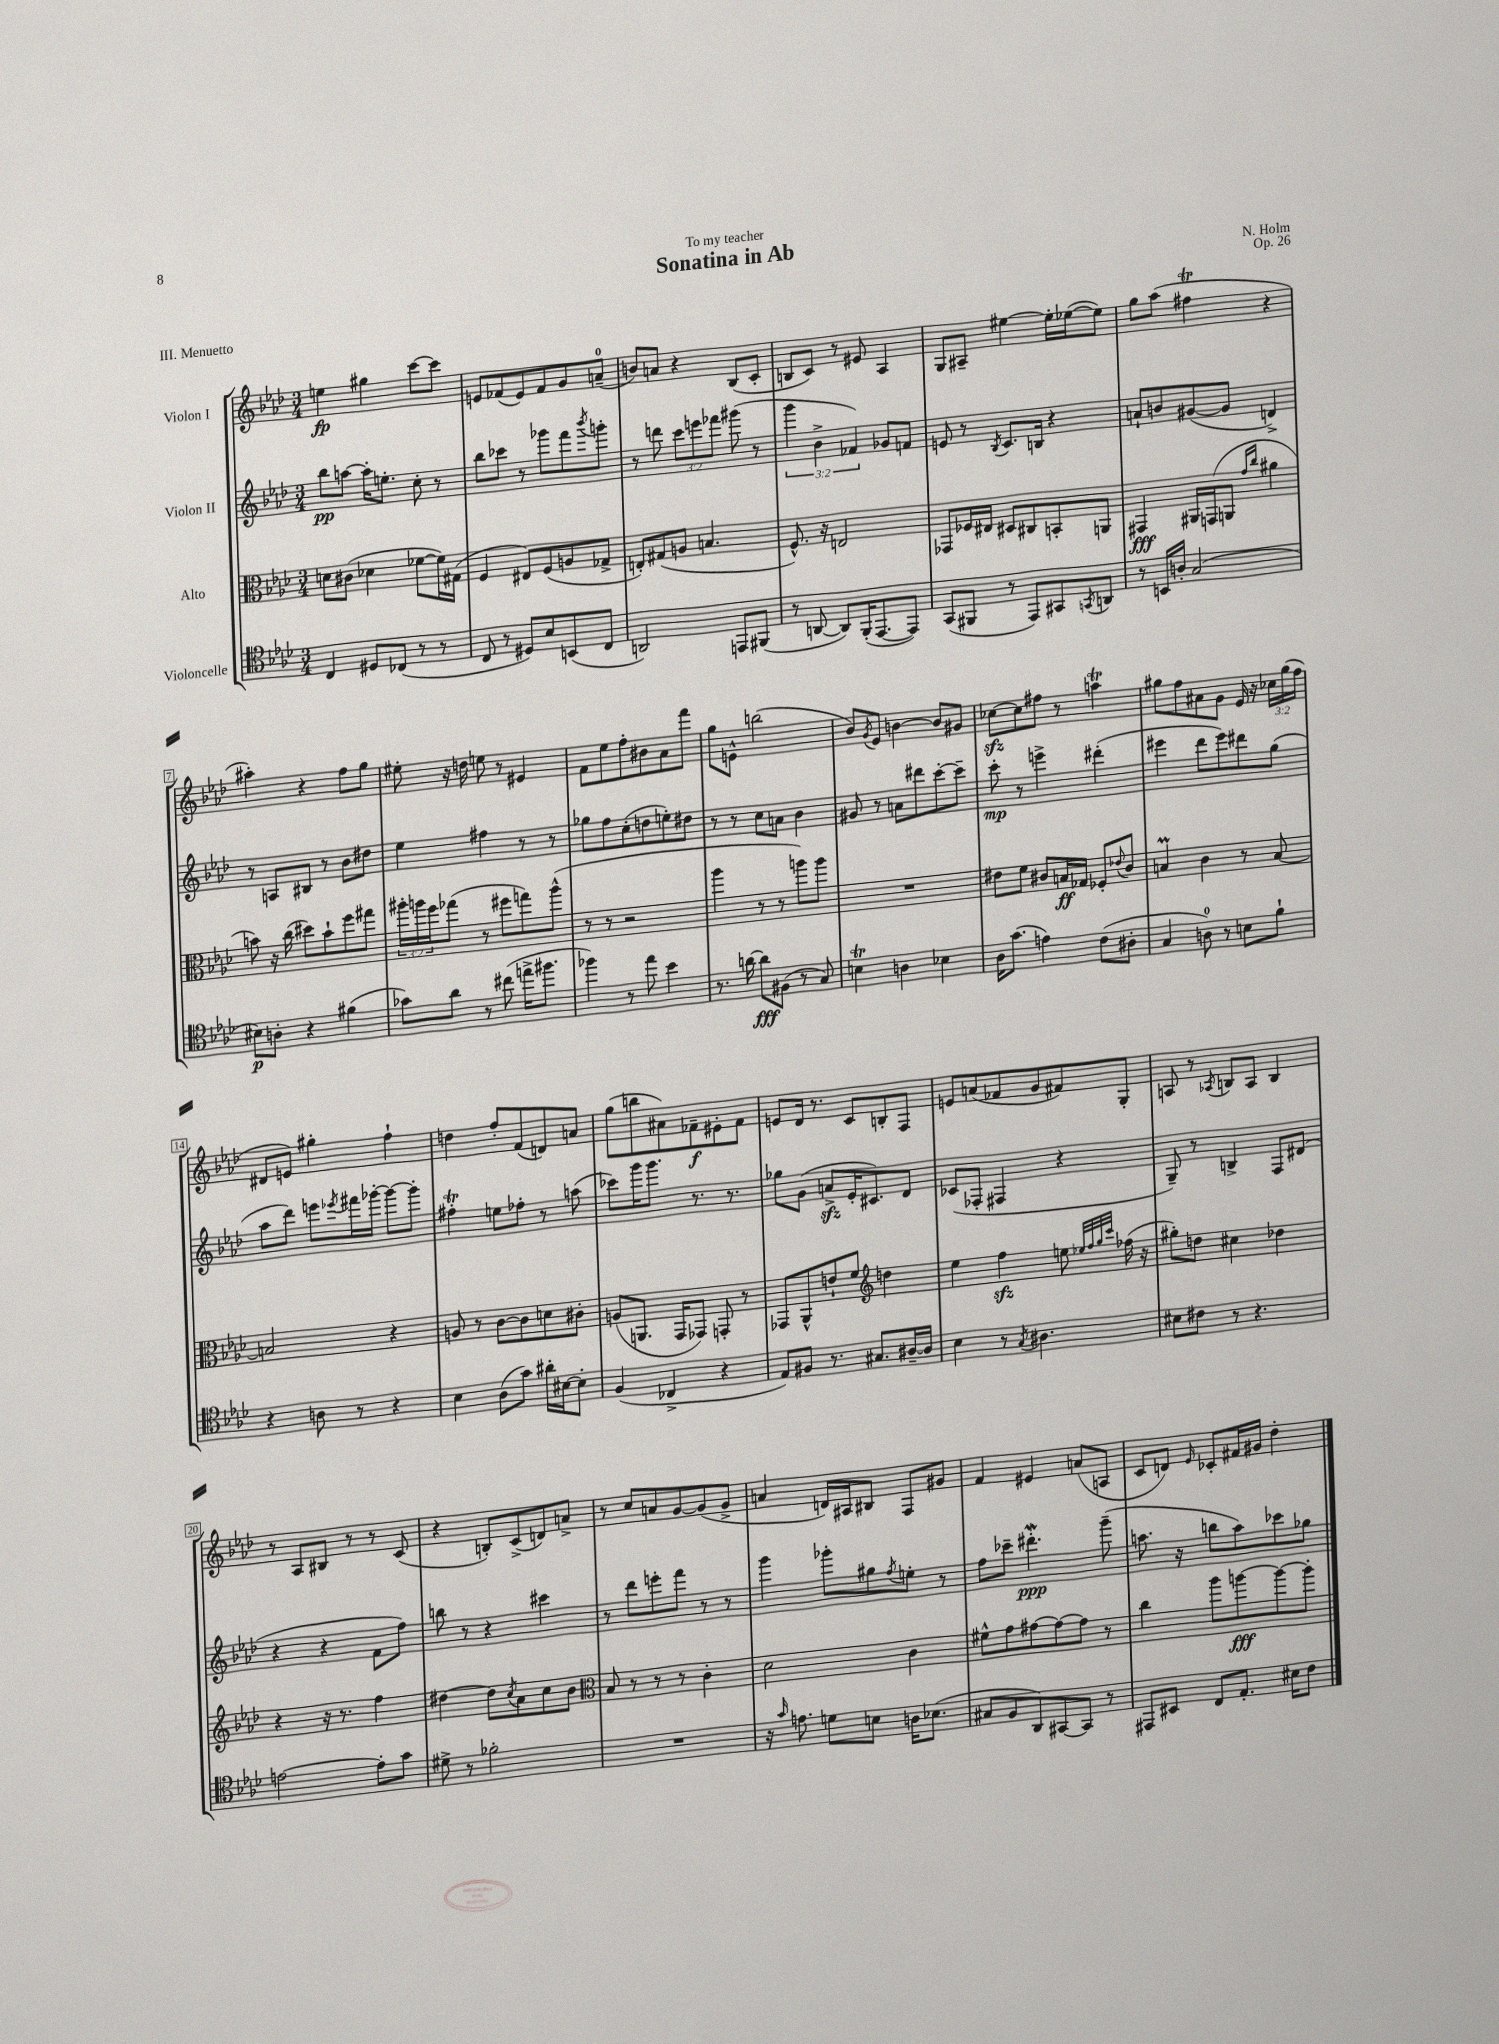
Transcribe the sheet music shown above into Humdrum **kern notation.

**kern	**kern	**kern	**kern
*staff4	*staff3	*staff2	*staff1
*clefC4	*clefC3	*clefG2	*clefG2
*k[b-e-a-d-]	*k[b-e-a-d-]	*k[b-e-a-d-]	*k[b-e-a-d-]
*M3/4	*M3/4	*M3/4	*M3/4
4C	8d	8bb-	4ee
.	(8c#	[8aa	.
8D#	4d-	16aa']	4gg#
.	.	8.ee'	.
(8C-	.	.	.
8r	[8f-	8cc'	[8ccc
8r	16f-])	8r	8ccc]
.	(16G#	.	.
=	=	=	=
8C	4F	8bb-	8e
8r	.	8ccc-	(8f-
8D#)	8E#)	8r	8e)
8B-	(8F	8ggg-	8f-
(8BB	8A	8fff	8g
.	.	8qbbb-	.
8C	8G-^	8ggg'	(8a~
=	=	=	=
2AA)	8E')	8r	8b)
.	(8G#	8ddd	8a
.	8A	12ccc	4r
.	.	12eee	.
.	4.B	.	.
.	.	12fff-	.
8EE	.	(8ggg#	(8B-
(8FF#	.	8r	8c'
=	=	=	=
8r	8.F^^)	6ggg	8B
[8AA	.	.	8c)
.	.	6b-^	.
.	16r	.	.
8AA])	2E	.	8r
.	.	6f-)	.
(16FF'	.	.	8e#
[8.EE-	.	.	.
.	.	8g-	4A-
8EE-])	.	8f	.
=	=	=	=
(8GG	8GG-	8e	8G
8FF#	16F-	8r	8A#~
.	16E#	.	.
.	.	8qB-	.
8r	8D#	8.c	[4ee#
8EE-)	8C#	.	.
.	.	16B	.
8GG#	8BB'	4r	16ee#']
.	.	.	([16ee-
8qGG	.	.	.
8AA	8AA	.	8ee-])
=	=	=	=
8r	4GG#	8a`	8gg
16BB	.	8b	(8aa-
16A'	.	.	.
(2G	16AA#	([8g#	4ff#
.	(16GG	.	.
.	8AA	8g#]	.
.	16qqg	.	.
.	16qqcc	.	.
.	4a#	4d^)	4r
=	=	=	=
8B#)	8b)	8r	4aa#')
8A'	16r	8A	.
.	(16cc	.	.
4r	8dd#)	8B#	4r
.	8b`	8r	.
(4f#	8ff	8b-	8ff
.	8gg#	8dd#	8gg
=	=	=	=
8g-)	24aa#'	4ee-	8ee#'
.	24aa	.	.
.	24ff	.	.
8a-	(8gg-	.	16r
.	.	.	16dd
8r	8r	4ff#	8ee
(8cc#	8ff#	.	8r
16ee^	8gg)	8r	4e#
8.ff#	.	.	.
.	(8aa^^	8r	.
=	=	=	=
4ff-)	8r	8gg-	8f
.	8r	8ff	8ee-
8r	2r	(8cc'	8ff'
8ee-	.	8dd	8b#
4b-	.	8ee')	8a-
.	.	8dd#	8fff
=	=	=	=
8.r	4aa-	8r	8gg
.	.	8r	8e^^
[16a	.	.	.
8a]	8r	8cc	(2bb
(8F#	8r	8a	.
8r	8aa)	4b-	.
8G)	8aa	.	.
=	=	=	=
4B	2.r	8g#	8b-)
.	.	.	8qg
.	.	8r	8e-
4A	.	8a	[4b
.	.	8ddd#	.
4B-	.	[8ccc'	8b]
.	.	8ccc~]	8g#
=	=	=	=
16A-	8e#	8ccc'	[8cc-
(8.g	.	.	.
.	8f	8r	8cc-]
4e)	8c#	4eee^	8ff#
.	16B	.	8r
.	16G-	.	.
(8c	8F-'	(4ddd#'	4aa
.	8qqe-	.	.
8A#'	8c#	.	.
=	=	=	=
4G	4B	4eee#	8gg#
.	.	.	8ff
8A)	4c	8ddd-	8a#
8r	.	8eee#)	8g
8B	8r	8ddd#	16e-
.	.	.	16r
8f`	[8B	(8gg	24cc-
.	.	.	(24gg#
.	.	.	24ff
=	=	=	=
4r	2B]	8aa-	8d#
.	.	8ddd-)	8e)
8A	.	8eee	4gg#'
.	.	8qeee-	.
8r	.	16fff#	.
.	.	[16ggg-'	.
4r	4r	8ggg-_	4ff`
.	.	8ggg-']	.
=	=	=	=
4B-	8A	4ff#'	4dd
.	8r	.	.
(8A-	[8c	8ee	8ff'
8g)	8c]	8ff-'	(8f
16a#'	8d	8r	8d)
[16B#	.	.	.
8B#']	8c#'	(8aa	8a
=	=	=	=
(4F	(8A	8ccc-)	(8gg
.	8.AA	16ggg	8bb
.	.	8.ggg	.
4C-^	.	.	8a#)
.	16GG	.	.
.	8GG-)	8.r	8f-~
4r	8GG'	.	8e#'
.	.	8.r	.
.	8r	.	8f-
=	=	=	=
8E-)	8GG-	8gg-	8e
8F#	8AA-^^	(8g	16d-
.	.	.	8.r
8.r	8e`	8a^	.
.	8f	16e-'	8c
8.G#	.	8.c#)	.
*	*clefG2	*	*
.	4dd	.	8B'
[16A#~	.	8d-	8F
16A#]	.	.	.
=	=	=	=
4B-	4ee-	(8c-	8e
.	.	8F-'	(8a
8r	4ff	4F#	8f-
8qG	.	.	.
4.A#	.	.	8g
.	8ee	4r	8f#)
.	32qqee-	.	.
.	32qqff	.	.
.	32qqgg	.	.
.	32qqccc	.	.
.	(16ff-	.	8G'
.	16r	.	.
=	=	=	=
8B#	8gg#')	8G~)	8A
8c#	8dd	8r	8r
.	.	.	8qA-
8r	4cc#	4B^	8B
4.r	.	.	8A-
.	4dd-	8F	4B
.	.	(8d#	.
=	=	=	=
[2e	4r	4r	8r
.	.	.	8A-
.	16r	4r	8B#
.	8.r	.	.
.	.	.	8r
8e']	4ff	8f	8r
8g	.	8ff)	(8c
=	=	=	=
8d#^	[4dd#	8bb	4r
8r	.	8r	.
2f-'	8dd#]	4r	8B')
.	8qcc	.	.
.	8a-	.	(8c^
.	8cc	4ccc#	8d)
.	8b-	.	8a^
=	=	=	=
*	*clefC3	*	*
2.r	8B-	8r	8r
.	8r	8ddd-	8cc
.	8r	8eee'	8a
.	8r	8fff	[8g
.	4c'	8r	(8g]
.	.	8r	8g^
=	=	=	=
16r	2d-	4ggg	4a
16qqg	.	.	.
8.e	.	.	.
8d	.	8ggg-'	16d)
.	.	.	16A#
8B	.	8gg#	8B#
.	.	8qff	.
16A	4c	8ee'	8F
(8.B-	.	.	.
.	.	8r	8g#
=	=	=	=
8G#	8f#^^	8ff	4f
8F	8g	8ccc-~	.
8AA-)	[8g#	4.ddd#'	4e#
[8GG#	8g#_	.	.
8GG#]	8g#]	.	(8a
8r	8r	(8ggg~	8A
=	=	=	=
8EE#	4cc	8.aa	8c
8BB#	.	.	8d)
.	.	16r	.
.	.	.	16qqe-
8C	8aa-	8bb	8c-'
8.E-'	[8aa	8aa)	16f#
.	.	.	16g#
.	8aa_	8ccc-	4dd-'
16B#	.	.	.
8c	8aa']	8gg-	.
==	==	==	==
*-	*-	*-	*-
